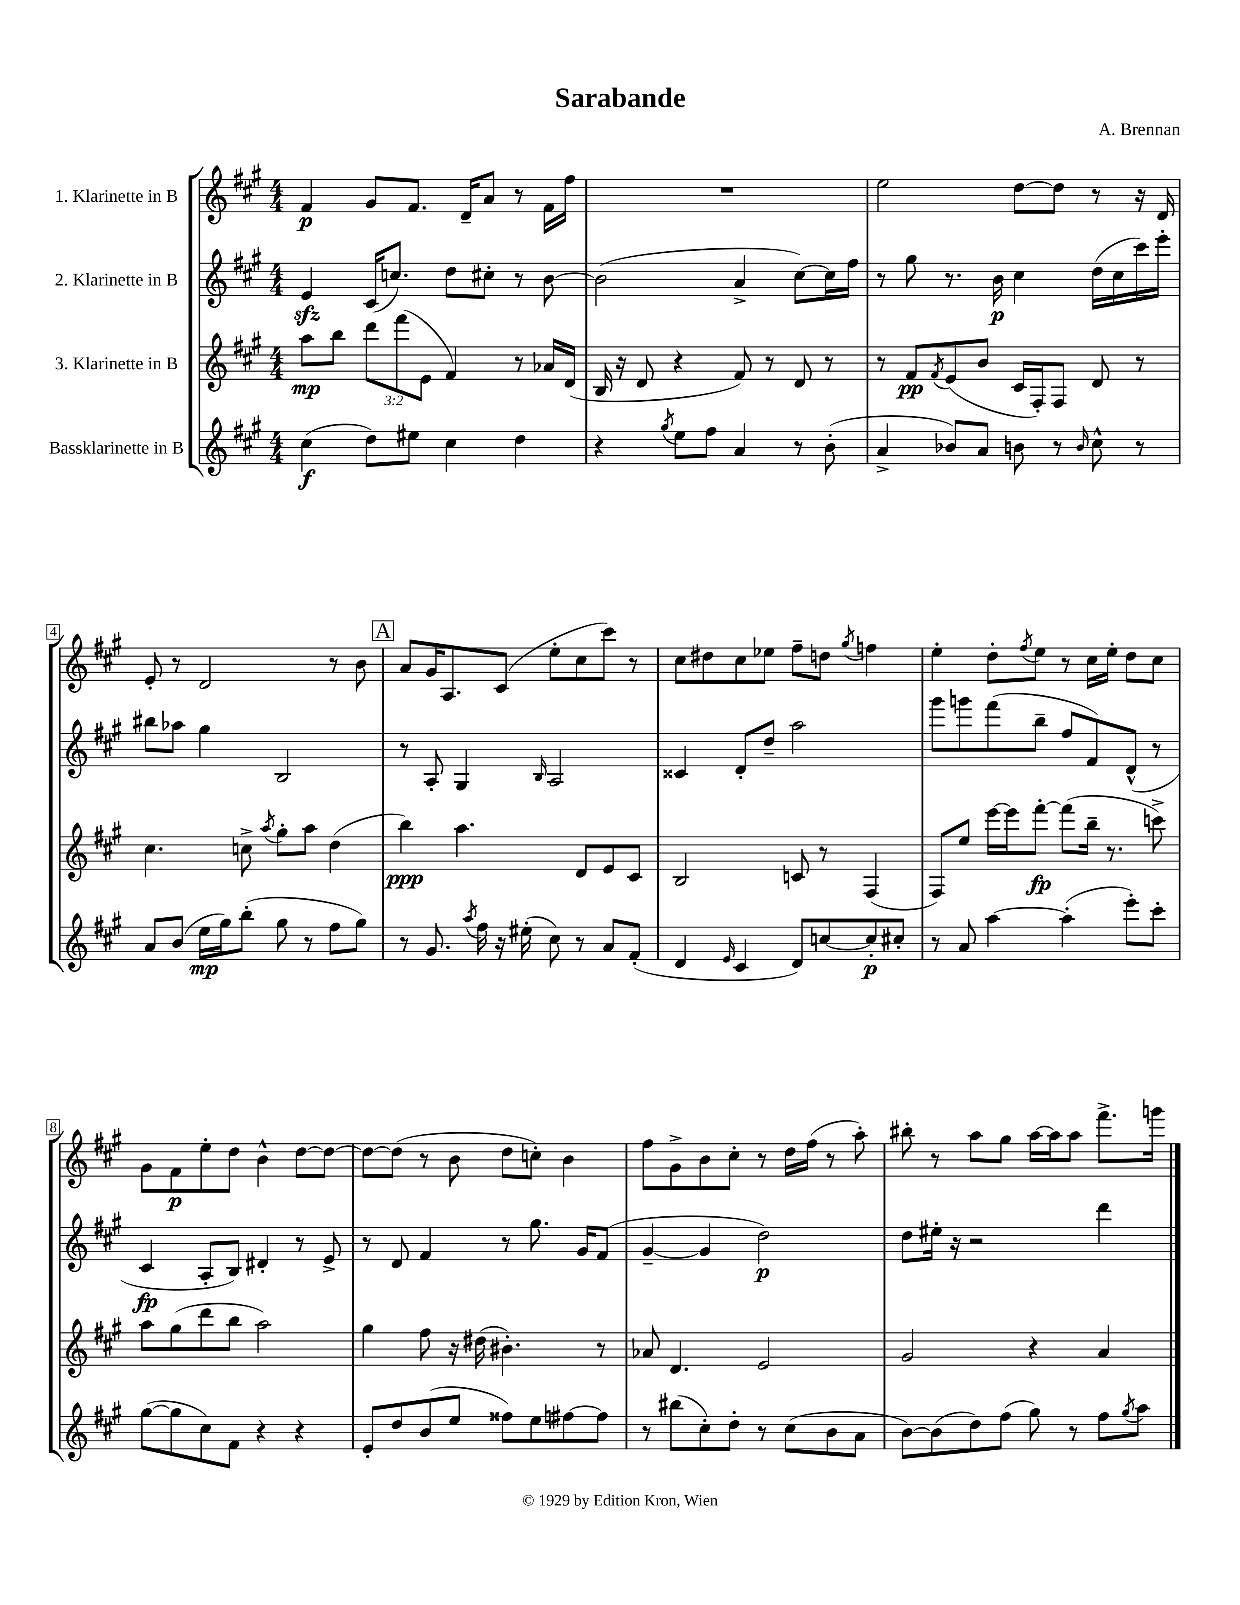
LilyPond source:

\header { title = "Sarabande" composer = "A. Brennan" }
<<
\new StaffGroup <<
\new Staff = "s0" \with { instrumentName = "1. Klarinette in B" } {
    \clef treble \key a \major \numericTimeSignature \time 4/4
    fis'4\p gis'8 fis'8. d'16-- a'8 r8 fis'16 fis''16 |
    R1 |
    e''2 d''8~ d''8 r8 r16 d'16 |
    e'8-. r8 d'2 r8 b'8 |
    \mark \markup { \box "A" } a'8 gis'16 a8. cis'8( e''8-. cis''8 cis'''8) r8 |
    cis''8 dis''8 cis''8 ees''8 fis''8-- d''8 \acciaccatura { gis''8 } f''4 |
    e''4-. d''8-. \acciaccatura { fis''8 } e''8 r8 cis''16 e''16-. d''8 cis''8 |
    gis'8 fis'8\p e''8-. d''8 b'4-^ d''8~ d''8~ |
    d''8~ d''8( r8 b'8 d''8 c''8-.) b'4 |
    fis''8 gis'8-> b'8 cis''8-. r8 d''16 fis''16( r8 a''8-.) |
    bis''8-. r8 a''8 gis''8 a''16~ a''16 a''8 fis'''8.-> g'''16 \bar "|." |
}
\new Staff = "s1" \with { instrumentName = "2. Klarinette in B" } {
    \clef treble \key a \major \numericTimeSignature \time 4/4
    e'4\sfz cis'16( c''8.) d''8 cis''8-. r8 b'8~ |
    b'2( a'4-> cis''8~) cis''16 fis''16 |
    r8 gis''8 r8. b'16\p cis''4 d''16( cis''16 cis'''16) e'''16-. |
    bis''8 aes''8 gis''4 b2 |
    \mark \markup { \box "A" } r8 a8-. gis4 \grace { b16 } a2 |
    cisis'4 d'8-. d''8-- a''2 |
    gis'''8 g'''8 fis'''8( b''8-- fis''8 fis'8) d'8-^( r8 |
    cis'4\fp a8-. b8) dis'4-. r8 e'8-> |
    r8 d'8 fis'4 r8 gis''8. gis'16 fis'8( |
    gis'4~-- gis'4 d''2\p) |
    d''8 eis''16-. r16 r2 d'''4 \bar "|." |
}
\new Staff = "s2" \with { instrumentName = "3. Klarinette in B" } {
    \clef treble \key a \major \numericTimeSignature \time 4/4 \override Staff.TupletNumber.text = #tuplet-number::calc-fraction-text
    a''8\mp b''8 \tuplet 3/2 { d'''8 fis'''8( e'8 } fis'4) r8 aes'16 d'16( |
    b16 r16 d'8 r4 fis'8) r8 d'8 r8 |
    r8 fis'8\pp \acciaccatura { fis'8 } e'8( b'8 cis'16 fis16-.) fis8 d'8 r8 |
    cis''4. c''8-> \acciaccatura { a''8 } gis''8-. a''8 d''4( |
    \mark \markup { \box "A" } b''4\ppp) a''4. d'8 e'8 cis'8 |
    b2 c'8 r8 fis4( |
    fis8) e''8 e'''16~ e'''16 fis'''8~-.\fp fis'''8( b''16-- r8. c'''8->) |
    a''8 gis''8( d'''8 b''8 a''2) |
    gis''4 fis''8 r16 dis''16( bis'4.-.) r8 |
    aes'8 d'4. e'2 |
    gis'2 r4 a'4 \bar "|." |
}
\new Staff = "s3" \with { instrumentName = "Bassklarinette in B" } {
    \clef treble \key a \major \numericTimeSignature \time 4/4
    cis''4\f( d''8) eis''8 cis''4 d''4 |
    r4 \acciaccatura { gis''8 } e''8 fis''8 a'4 r8 b'8-.( |
    a'4-> bes'8) a'8 b'8 r8 \grace { b'16 } cis''8-^ r8 |
    a'8 b'8( e''16\mp gis''16) b''8-.( gis''8 r8 fis''8 gis''8) |
    \mark \markup { \box "A" } r8 gis'8. \acciaccatura { a''8 } fis''16 r16 eis''16-.( cis''8) r8 a'8 fis'8-.( |
    d'4 \grace { e'16 } cis'4 d'8) c''8~ c''8-.\p cis''8-. |
    r8 a'8 a''4~ a''4-.( e'''8-.) cis'''8-. |
    gis''8~( gis''8 cis''8) fis'8 r4 r4 |
    e'8-. d''8 b'8( e''8 fisis''8) e''8 fis''8~ fis''8 |
    r8 bis''8( cis''8-.) d''8-. r8 cis''8( b'8 a'8 |
    b'8~) b'8( d''8) fis''8( gis''8) r8 fis''8 \acciaccatura { gis''8 } a''8 \bar "|." |
}
>>
>>
\layout { \context { \Score \override BarNumber.stencil = #(make-stencil-boxer 0.1 0.3 ly:text-interface::print) } }
